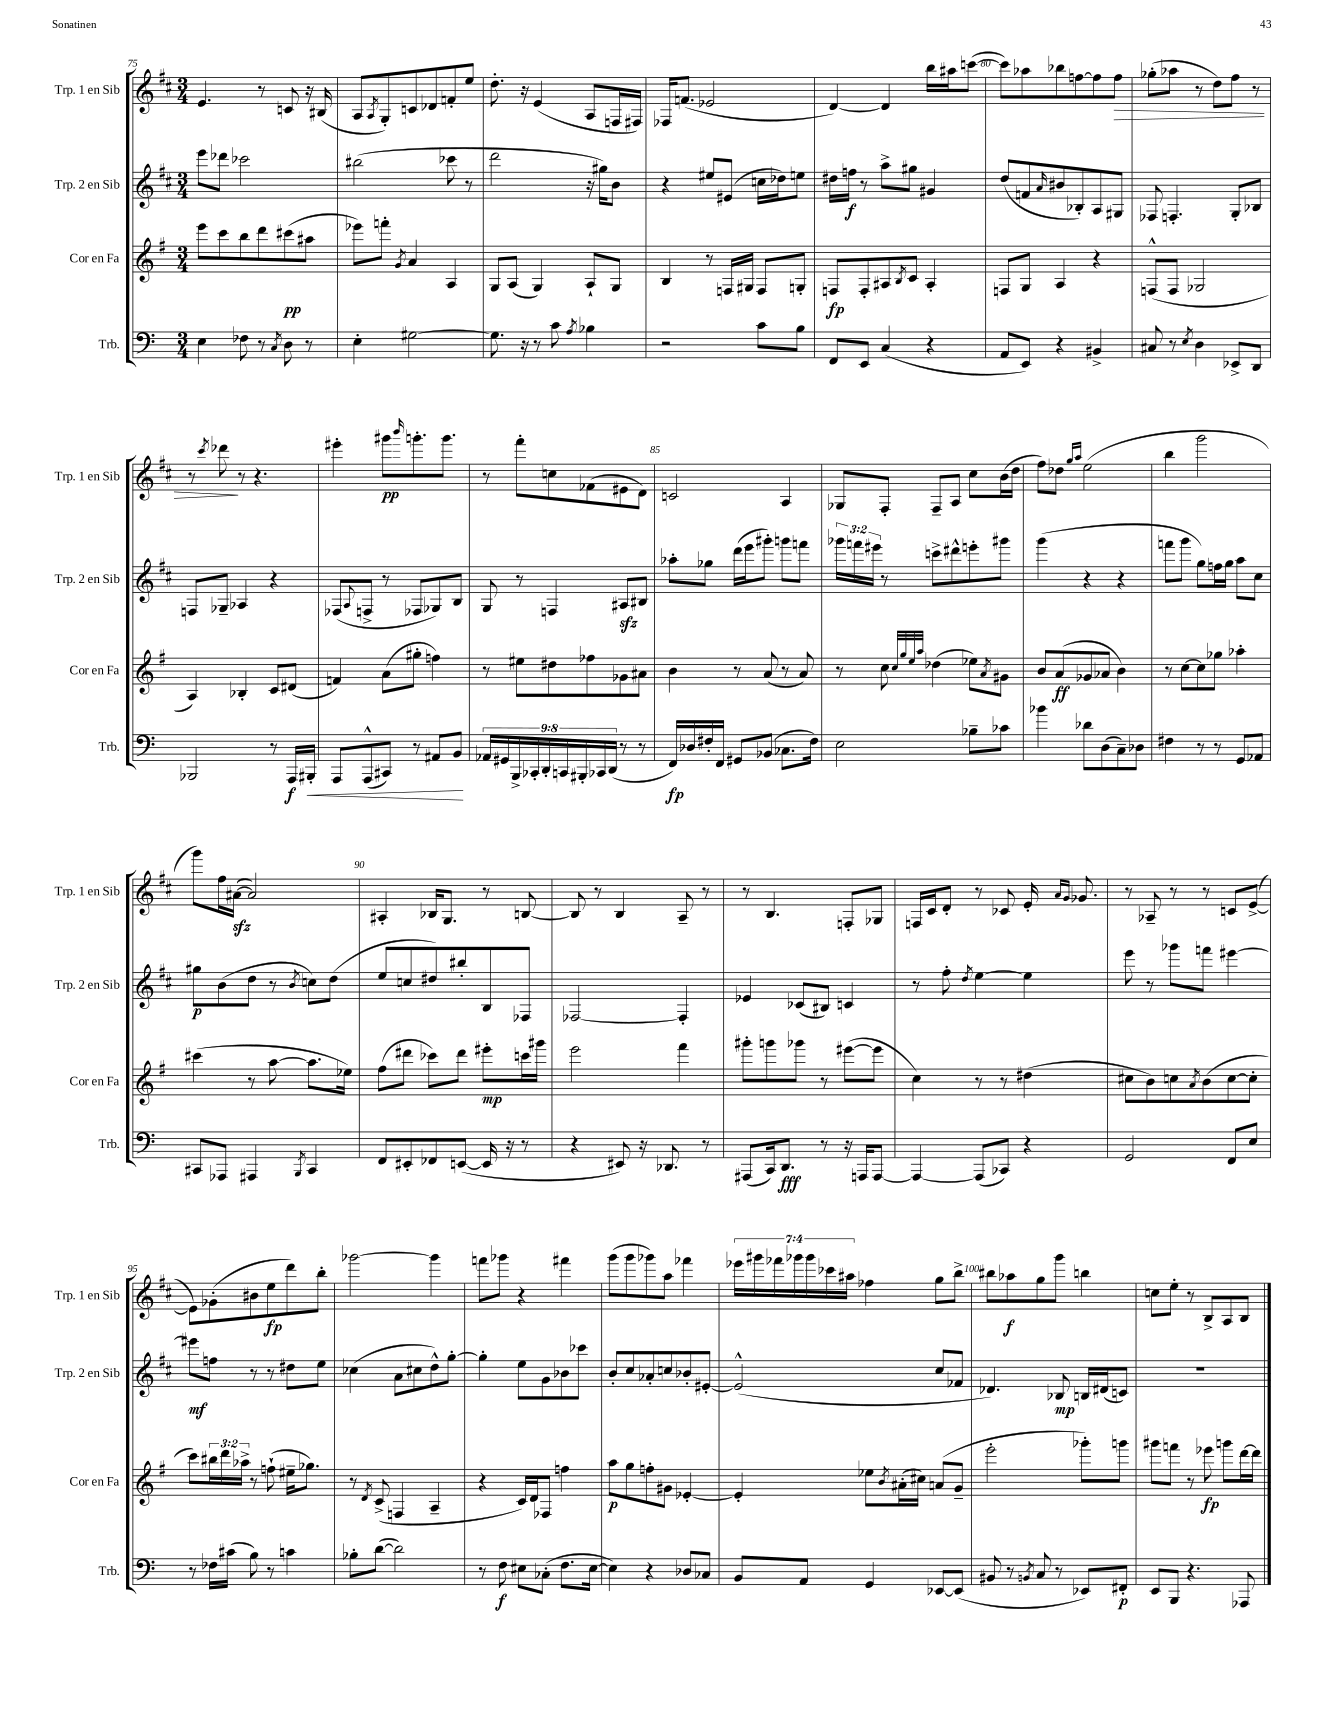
<<
\new StaffGroup <<
\new Staff = "s0" \with { instrumentName = "Trp. 1 en Sib" shortInstrumentName = "Trp. 1 en Sib" } {
    \clef treble \key d \major \numericTimeSignature \time 3/4 \override Staff.TupletNumber.text = #tuplet-number::calc-fraction-text
    e'4. r8 c'8 r16 bis16( |
    a8 \acciaccatura { a8 } g8-.) c'8 des'8 f'8-. e''8 |
    d''8.-. r16 e'4( a8 f16 fis16) |
    fes16 f'8.( ees'2 |
    d'4~) d'4 b''16 ais''16 c'''8~( |
    c'''8) aes''8 bes''8 f''8~ f''8 f''8\> |
    ges''8-.( aes''8 r8 d''8) fis''8 r8 |
    r8 \acciaccatura { cis'''8 } des'''8\! r8 r4. |
    eis'''4-. gis'''8\pp \grace { b'''16 } g'''8.-. g'''8. |
    r8 fis'''8-. c''8 fes'8( eis'8 d'8) |
    c'2 a4 |
    ges8 fis8-. fis8-- a8 cis''8 b'16( d''16 |
    fis''8) des''8 \grace { g''16 a''16 } e''2( |
    b''4 g'''2 |
    g'''8) fis''16 ais'16~\sfz( ais'2) |
    ais4-. bes16 g8. r8 b8~ |
    b8 r8 b4 a8-- r8 |
    r8 b4. f8-. ges8 |
    f16 cis'16 d'8-. r8 ces'8 e'16-. \grace { a'16 g'16 } ges'8. |
    r8 aes8-- r8 r8 c'8 e'8~->( |
    e'8) ges'8-.( bis'8 e''8\fp d'''8) b''8-. |
    ges'''2~ ges'''4 |
    f'''8 ges'''8 r4 fis'''4 |
    g'''8( g'''8 ges'''8) a''8 fes'''4 |
    \tuplet 7/4 { ees'''16 gis'''16 fes'''16 ges'''16 ges'''16 ces'''16 ais''16 } fes''4 g''8 b''8-> |
    bis''8 aes''8\f g''8 g'''8 b''4 |
    c''8 e''8-. r8 b8-> a8 b8 \bar "|." |
}
\new Staff = "s1" \with { instrumentName = "Trp. 2 en Sib" shortInstrumentName = "Trp. 2 en Sib" } {
    \clef treble \key d \major \numericTimeSignature \time 3/4 \override Staff.TupletNumber.text = #tuplet-number::calc-fraction-text
    e'''8 des'''8 ces'''2 |
    bis''2( ces'''8 r8 |
    d'''2 r16 gis''16) b'8 |
    r4 eis''8 eis'8( c''16 des''16) e''8 |
    dis''16 f''16\f r8 a''8-> gis''8 gis'4 |
    d''8( f'8 \grace { a'16 } bis'8 bes8-.) a8 gis8 |
    fes8 f4.-. g8-. bes8 |
    f8 ges8-- aes4 r4 |
    fes8( \appoggiatura { a8 } f8-> r8 fes8 ges8) b8 |
    g8 r8 f4 ais8\sfz bis8 |
    aes''8-. ges''8 d'''16( e'''16 gis'''8-.) g'''8 f'''8 |
    \tuplet 3/2 { ges'''16 f'''16 eis'''16 } r8 c'''8-> dis'''8-^ e'''8-. gis'''8 |
    g'''4( r4 r4 |
    f'''8 g'''8 g''8) f''16 g''16 a''8 cis''8 |
    gis''8\p b'8( d''8 r8 \acciaccatura { b'8 } c''8) d''8( |
    e''8 c''8 dis''8) bis''8-. b8 fes8 |
    fes2~ fes4-. |
    ees'4 ces'8( bis8) c'4 |
    r8 fis''8-. \acciaccatura { d''8 } e''4~ e''4 |
    e'''8 r8 ges'''8 f'''8 eis'''4~ |
    eis'''8\mf f''8 r8 r8 dis''8 e''8 |
    ces''4( a'8 cis''8 d''8-^) g''8~-. |
    g''4-. e''8 g'8 bes'8 ces'''8 |
    b'8-. cis''8 aes'8-. c''8 bes'8-. eis'8~-. |
    eis'2-^( cis''8 fes'8 |
    des'4.) bes8\mp b16 dis'16( c'8) |
    R2. \bar "|." |
}
\new Staff = "s2" \with { instrumentName = "Cor en Fa" shortInstrumentName = "Cor en Fa" } {
    \clef treble \key g \major \numericTimeSignature \time 3/4 \override Staff.TupletNumber.text = #tuplet-number::calc-fraction-text
    e'''8 c'''8 b''8 d'''8 cis'''8\pp( ais''8 |
    ees'''8) f'''8-. \acciaccatura { g'8 } a'4 a4 |
    g8 a8( g4) a8-! g8 |
    b4 r8 f16 gis16 f8 g8-. |
    f8\fp f8-. ais8 \acciaccatura { b8 } c'8 ais4-. |
    f8 g8 a4 r4 |
    f8-^( f8 ges2 |
    a4) bes4-. c'8 dis'8( |
    f'4) a'8( gis''8-. f''4) |
    r8 eis''8 dis''8 fes''8 ges'8 ais'8 |
    b'4 r8 a'8( r8 a'8) |
    r8 c''8 \grace { c''32 g''32 e''32 a''32 } des''4( ees''8) \acciaccatura { a'8 } gis'8 |
    b'8 a'8\ff( ges'8 aes'8 b'4) |
    r8 c''8~ c''8 ges''8 aes''4-. |
    cis'''4( r8 a''8~ a''8. ees''16) |
    fis''8( dis'''8 ces'''8) dis'''8 eis'''8-.\mp c'''16 gis'''16 |
    e'''2 fis'''4 |
    gis'''8-. g'''8 ges'''8 r8 eis'''8~( eis'''8 |
    c''4) r8 r8 dis''4( |
    cis''8 b'8) c''8 \acciaccatura { a'8 } b'8( c''8~ c''8-. |
    c'''8) \tuplet 3/2 { bis''16 d'''16 aes''16-> } r8 f''8-!( eis''16-- ges''8.) |
    r8 \acciaccatura { d'8 } c'8->( f4 a4-- |
    r4 c'16) d'16 fes8 f''4 |
    a''8\p g''8 f''8-. gis'8 ees'4~-. |
    ees'4-. ees''8 \acciaccatura { b'8 } ais'16-.( cis''16) a'8( g'8-- |
    e'''2-. ges'''8-.) g'''8 |
    gis'''8 f'''8 r8 ees'''8\fp g'''8 d'''16~ d'''16 \bar "|." |
}
\new Staff = "s3" \with { instrumentName = "Trb." shortInstrumentName = "Trb." } {
    \clef bass \key c \major \numericTimeSignature \time 3/4 \override Staff.TupletNumber.text = #tuplet-number::calc-fraction-text
    e4 fes8 r8 \acciaccatura { c8 } d8 r8 |
    e4-. gis2~ |
    gis8. r16 r8 c'8 \acciaccatura { a8 } bes4 |
    r2 c'8 b8 |
    f,8 e,8 c4( r4 |
    a,8 e,8) r4 bis,4-> |
    cis8 r8 \acciaccatura { e8 } d4 ees,8-> d,8 |
    bes,,2 r8 a,,16\f bis,,16-.\< |
    a,,8 a,,8-^( cis,8) r8 ais,8 b,8\! |
    \tuplet 9/8 { aes,16 gis,16 b,,16-> ces,16-. d,16-. c,16 bis,,16-. ces,16 d,16( } r8 r8 |
    f,16\fp) des16 fis16-. f,16 gis,8 bes,8( ces8. fis16) |
    e2 bes8-- ces'8 |
    bes'4 des'8 d8( c8--) des8 |
    fis4 r8 r8 g,8 aes,8 |
    cis,8 aes,,8 ais,,4 \acciaccatura { b,,8 } cis,4 |
    f,8 eis,8-. fes,8 e,8~( e,16 r16 r8 |
    r4 eis,8) r16 des,8. r8 |
    ais,,8( c,16) d,8.\fff r8 r16 a,,16 a,,8~ |
    a,,4~ a,,8( ces,8) r4 |
    g,2 f,8 e8 |
    r8 fes16 cis'16( b8) r8 c'4 |
    bes8-. d'8~( d'2) |
    r8 f8\f eis8 ces8-.( f8. eis16~ |
    eis4) r4 des8 ces8 |
    b,8 a,8 g,4 ees,8~ ees,8( |
    bis,8 r8 \acciaccatura { b,8 } c8 r8 ees,8) fis,8-.\p |
    e,8 b,,8 r4. aes,,8 \bar "|." |
}
>>
>>
\layout { \context { \Score currentBarNumber = #75 \override BarNumber.break-visibility = ##(#f #t #t) barNumberVisibility = #(every-nth-bar-number-visible 5) } }
